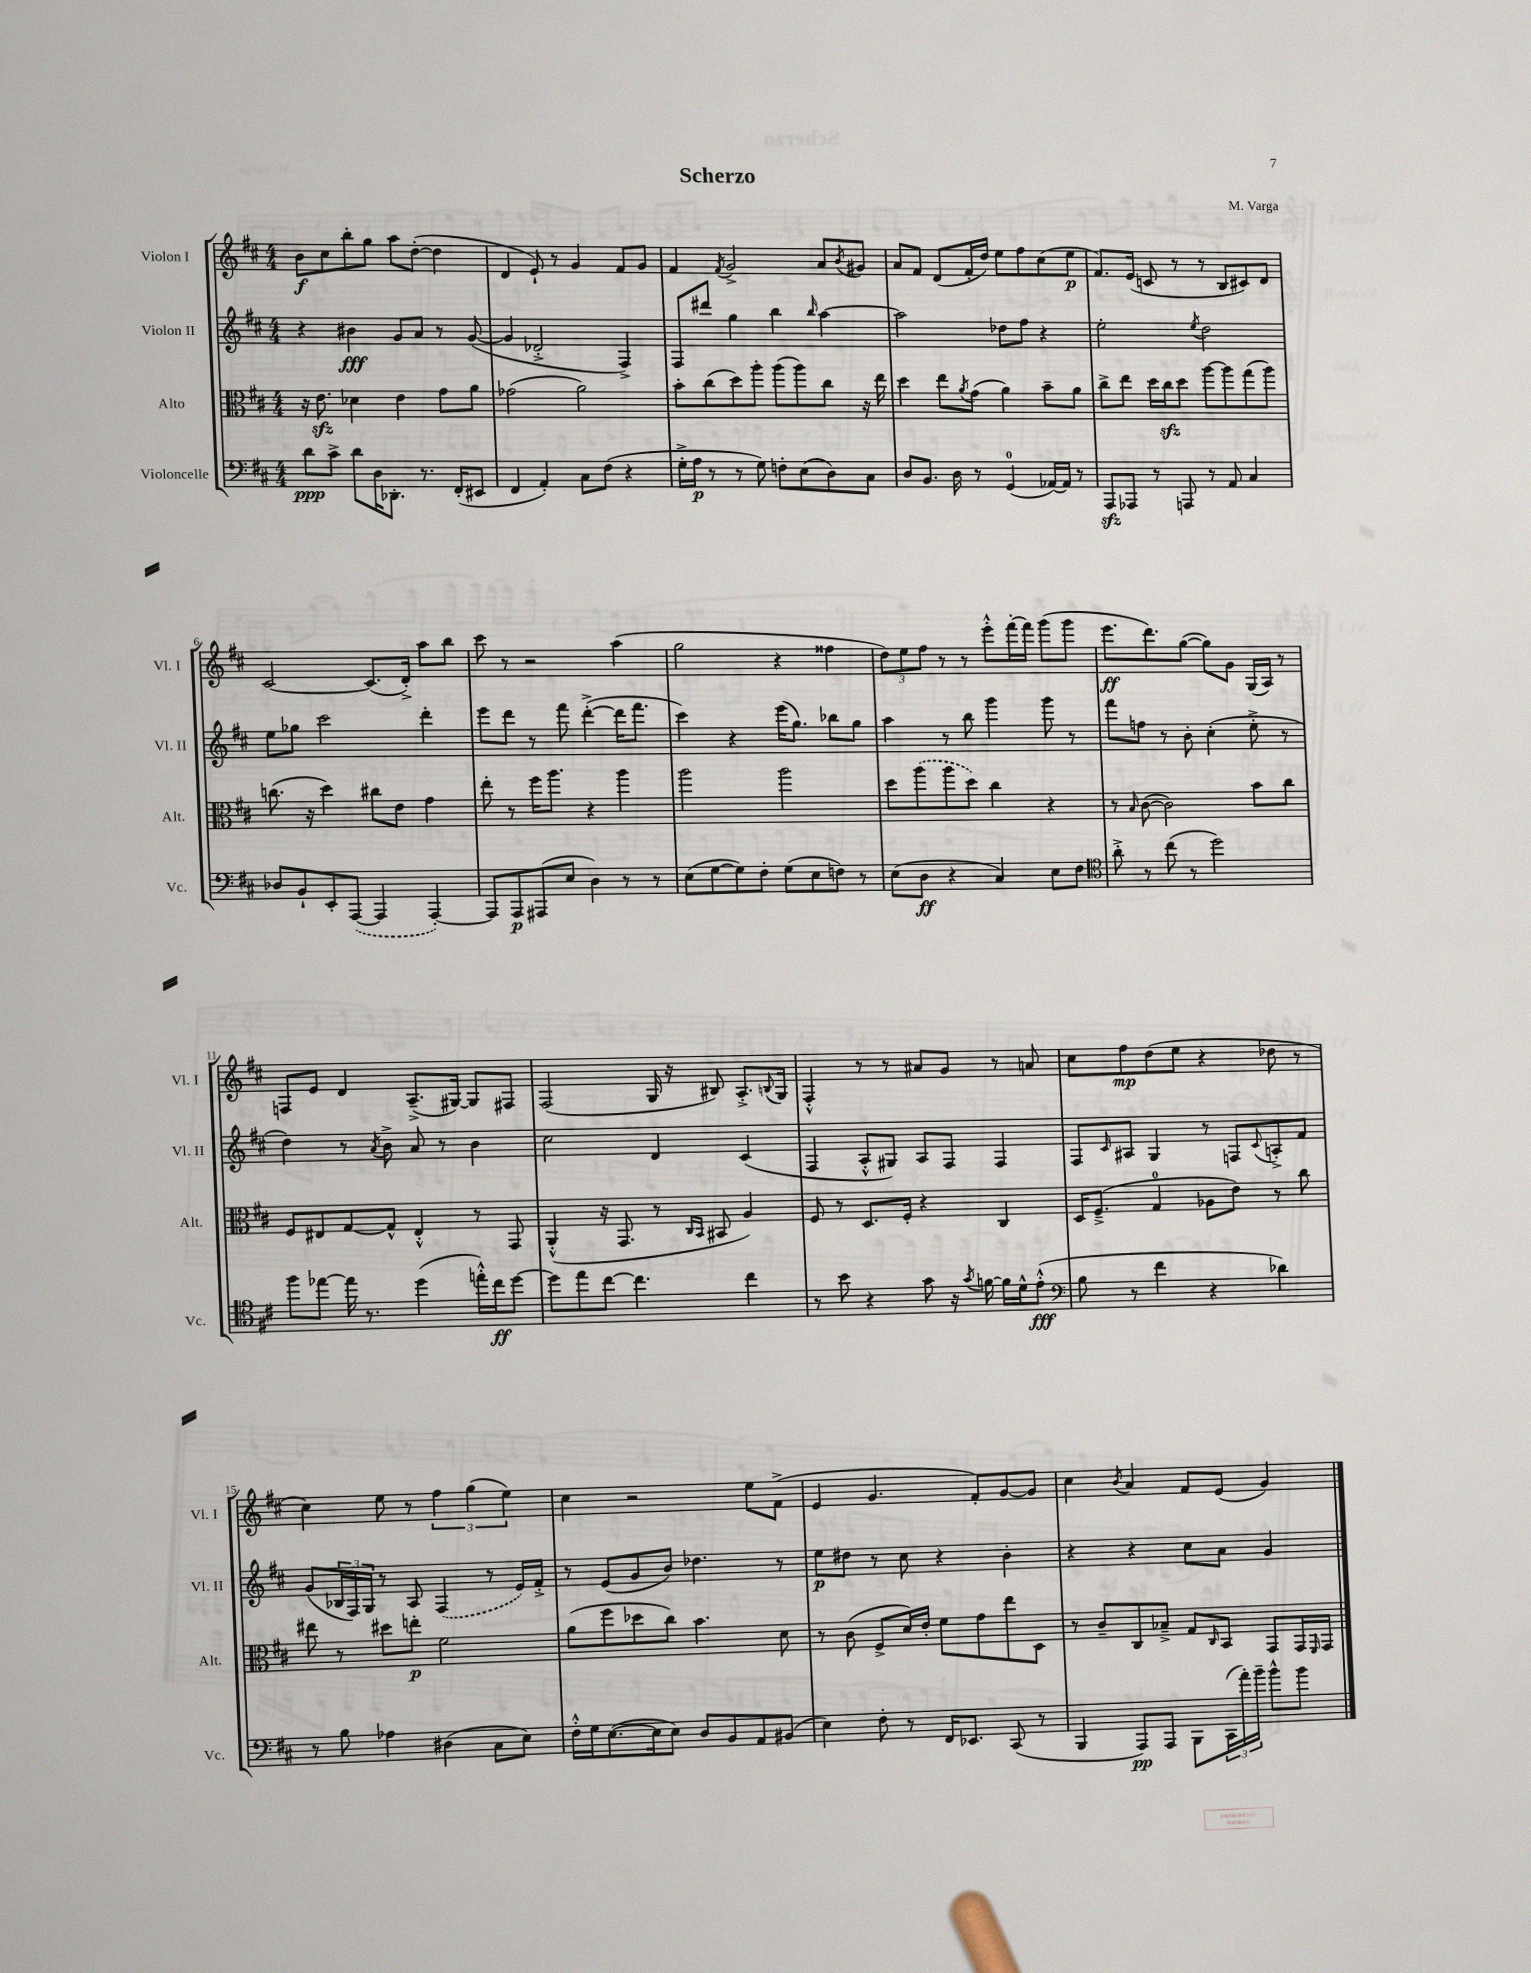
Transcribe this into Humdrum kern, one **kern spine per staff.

**kern	**dynam	**kern	**dynam	**kern	**dynam	**kern	**dynam
*part4	*part4	*part3	*part3	*part2	*part2	*part1	*part1
*staff4	*staff4	*staff3	*staff3	*staff2	*staff2	*staff1	*staff1
*I"Violoncelle	*	*I"Alto	*	*I"Violon II	*	*I"Violon I	*
*I'Vc.	*	*I'Alt.	*	*I'Vl. II	*	*I'Vl. I	*
*clefF4	*	*clefC3	*	*clefG2	*	*clefG2	*
*k[f#c#]	*	*k[f#c#]	*	*k[f#c#]	*	*k[f#c#]	*
*M4/4	*	*M4/4	*	*M4/4	*	*M4/4	*
=1	=1	=1	=1	=1	=1	=1	=1
8d\L	ppp	16r	.	4r	.	8b\L	f
.	.	8.ezz\	.	.	.	.	.
8c#^\J	.	.	.	.	.	8cc#\	.
8d\L	.	4d-X\	.	4b#X\	fff	8bb'\	.
16D\K	.	.	.	.	.	8gg\J	.
8.DD-X'\J	.	.	.	.	.	.	.
.	.	4e\	.	8g/L	.	8aa\L	.
8.r	.	.	.	8a/J	.	([8dd'\J	.
.	.	8g\L	.	8r	.	4dd\]	.
(16FF#'/KL	.	.	.	.	.	.	.
8EE#X/J	.	8a\J	.	([8g/	.	.	.
=2	=2	=2	=2	=2	=2	=2	=2
4FF#/	.	(2g-X\	.	4g/]	.	4d/	.
4AA'/)	.	.	.	2d-X'^/	.	8e`/)	.
.	.	.	.	.	.	8r	.
8C#\L	.	2a\)	.	.	.	4g/	.
(8F#\J	.	.	.	.	.	.	.
4r	.	.	.	4F#^/)	.	8f#/L	.
.	.	.	.	.	.	8g/J	.
=3	=3	=3	=3	=3	=3	=3	=3
16G'^\LL	.	8b'\L	.	8F#/L	.	4f#/	.
16A\JJ	p	.	.	.	.	.	.
8r	.	(8cc#\	.	8ddd#X/J	.	.	.
.	.	.	.	.	.	8qf#/	.
8r	.	8dd\)	.	4gg\	.	2g^/	.
8G\)	.	8aa'\J	.	.	.	.	.
8Fn'\L	.	(8aa\L	.	4bb\	.	.	.
(8E\	.	8aa\)	.	.	.	.	.
.	.	.	.	16qqbb/	.	.	.
8D\)	.	8cc#\J	.	[4aa\	.	8a/L	.
.	.	.	.	.	.	8qb/	.
8C#\J	.	16r	.	.	.	8g#X/J	.
.	.	16ee\	.	.	.	.	.
=4	=4	=4	=4	=4	=4	=4	=4
8D/L	.	4dd\	.	2aa\]	.	8a/L	.
8.BB/J	.	.	.	.	.	8f#/J	.
.	.	8ee\L	.	.	.	(8d/L	.
16D\	.	.	.	.	.	.	.
.	.	8qa/	.	.	.	.	.
8r	.	(8g\J	.	.	.	16f#'/L	.
.	.	.	.	.	.	16dd/JJ)	.
(4GG/	.	4a\)	.	8dd-X\L	.	8ee\L	.
.	.	.	.	8ff#\J	.	8ff#\	.
[16AA-X/LL)	.	8b~\L	.	4r	.	(8cc#\	.
16AA-/JJ]	.	.	.	.	.	.	.
8r	.	8a\J	.	.	.	8ee\J	p
=5	=5	=5	=5	=5	=5	=5	=5
8AAAzz/L	.	8cc#^\L	.	2ee'\	.	8.f#/L)	.
8AAA-X/J	.	8ee\J	.	.	.	.	.
.	.	.	.	.	.	(16e/Jk	.
8r	.	16dd\LL	.	.	.	8cn/	.
.	.	16cc#zz\J	.	.	.	.	.
8AAAn/	.	8dd\J	.	.	.	8r	.
.	.	.	.	8qee/	.	.	.
8r	.	[8aa\L	.	2dd\	.	8r	.
8AA/	.	8aa\]	.	.	.	8B/L	.
4C#/	.	(8gg\	.	.	.	8c#X/)	.
.	.	8aa\J)	.	.	.	8d/J	.
!!LO:LB:g=z
=6	=6	=6	=6	=6	=6	=6	=6
8D-X/L	.	(8.ccn\	.	8ee\L	.	[2c#/	.
8BB`/	.	.	.	8gg-X\J	.	.	.
.	.	16r	.	.	.	.	.
8EE'/	.	4dd\)	.	2ccc#\	.	.	.
([8AAA/J	.	.	.	.	.	.	.
4AAA/]	.	8cc#X\L	.	.	.	(8.c#/L]	.
.	.	8e\J	.	.	.	.	.
.	.	.	.	.	.	16d'^/Jk)	.
[4AAA'/)	.	4g\	.	4ddd'\	.	8aa\L	.
.	.	.	.	.	.	8bb\J	.
=7	=7	=7	=7	=7	=7	=7	=7
8AAA/L]	.	8ee'\	.	8eee\L	.	8ccc#\	.
8AAA/	p	8r	.	8ddd\J	.	8r	.
(8AAA#X/	.	16ff#\KL	.	8r	.	2r	.
.	.	8.aa\J	.	.	.	.	.
8E/J	.	.	.	8fff#\	.	.	.
4D\)	.	4r	.	([4ddd'^\	.	.	.
8r	.	4aa\	.	16ddd\KL]	.	(4aa\	.
.	.	.	.	8.fff#\J	.	.	.
8r	.	.	.	.	.	.	.
=8	=8	=8	=8	=8	=8	=8	=8
(8E\L	.	2aa\	.	4ccc#\)	.	2gg\	.
[8G\	.	.	.	.	.	.	.
8G\])	.	.	.	4r	.	.	.
8F#'\J	.	.	.	.	.	.	.
(8G\L	.	2aa\	.	(16eee\KL	.	4r	.
.	.	.	.	8.gg\J)	.	.	.
8E\	.	.	.	.	.	.	.
8Fn\J)	.	.	.	8bb-X\L	.	4ff##X\	.
8r	.	.	.	8gg\J	.	.	.
=9	=9	=9	=9	=9	=9	=9	=9
(8E\L	.	8dd\L	.	4aa\	.	12dd\L)	.
.	.	.	.	.	.	12ee\	.
8D\J	ff	(8aa\	.	.	.	.	.
.	.	.	.	.	.	12ff#\J	.
4r	.	8aa\	.	8r	.	8r	.
.	.	8dd\J)	.	8bb\	.	8r	.
4C#/)	.	4cc#\	.	4ggg\	.	8eee'^^\L	.
.	.	.	.	.	.	[16fff#'\L	.
.	.	.	.	.	.	16fff#\JJ]	.
8E\L	.	4r	.	8ggg\	.	(8ggg\L	.
8F#\J	.	.	.	8r	.	8ggg\J	.
=10	=10	=10	=10	=10	=10	=10	=10
*clefC4	*	*	*	*	*	*	*
8a'^\	.	8r	.	8fff#\L	.	8.eee\L	ff
.	.	16qqB/	.	.	.	.	.
8r	.	([8c#\	.	8ffn\J	.	.	.
.	.	.	.	.	.	8.ddd\)	.
(8cc#\	.	2c#\])	.	8r	.	.	.
8r	.	.	.	8b'\	.	([8gg\J	.
2dd\)	.	.	.	(4cc#'\	.	8gg\L])	.
.	.	.	.	.	.	8g\J	.
.	.	8b\L	.	8ee'^\	.	(16G/LL	.
.	.	.	.	.	.	16A/JJ)	.
.	.	8cc#\J	.	8r	.	8r	.
!!LO:LB:g=z
=11	=11	=11	=11	=11	=11	=11	=11
8ff#\L	.	8F#/L	.	4dd\)	.	8Fn/L	.
[8ee-X\J	.	8E#X/	.	.	.	8e/J	.
16ee-\]	.	[8G/	.	8r	.	4d/	.
8.r	.	.	.	.	.	.	.
.	.	.	.	8qa/	.	.	.
.	.	8G^^/J]	.	8b^\	.	.	.
(4dd\	.	4E#'^^/	.	8a/	.	(8.A~^/L	.
.	.	.	.	8r	.	.	.
.	.	.	.	.	.	[16G#X/Jk)	.
16een'^^\LL)	.	8r	.	4b\	.	8G#/L]	.
16cc#\J	ff	.	.	.	.	.	.
[8dd\J	.	8GG/	.	.	.	8F#X/J	.
=12	=12	=12	=12	=12	=12	=12	=12
8dd\L]	.	(4AA'^^/	.	2cc#\	.	(2F#/	.
8ee\	.	.	.	.	.	.	.
[8cc#\J	.	16r	.	.	.	.	.
.	.	8.GG/	.	.	.	.	.
4.cc#\]	.	.	.	.	.	.	.
.	.	8r	.	4d/	.	16G/	.
.	.	.	.	.	.	16r	.
.	.	16qqC#/LL	.	.	.	.	.
.	.	16qqBB/JJ	.	.	.	.	.
.	.	8BB#X/	.	.	.	8B#X/)	.
4cc#\	.	4A/)	.	(4c#/	.	8.A'^/L	.
.	.	.	.	.	.	8qqBn/	.
.	.	.	.	.	.	16G/Jk	.
=13	=13	=13	=13	=13	=13	=13	=13
8r	.	8F#/	.	4F#/	.	4F#'^^/	.
8b\	.	8r	.	.	.	.	.
4r	.	8.D/L	.	8A'^^/L	.	8r	.
.	.	.	.	8G#X/J)	.	8r	.
.	.	16F#'/Jk	.	.	.	.	.
8g\	.	4r	.	8A/L	.	8a#X/L	.
16r	.	.	.	8F#/J	.	8g/J	.
8qg/	.	.	.	.	.	.	.
[16fn\	.	.	.	.	.	.	.
16f\LL]	.	4C#/	.	4F#/	.	8r	.
16d^^\J	.	.	.	.	.	.	.
(8e'^^\J	fff	.	.	.	.	8an/	.
=14	=14	=14	=14	=14	=14	=14	=14
*clefF4	*	*	*	*	*	*	*
8B\	.	16D/KL	.	8F#/L	.	8cc#\L	.
.	.	(8.F#~^/J	.	.	.	.	.
.	.	.	.	16qqc#/	.	.	.
8r	.	.	.	8A#X/J	.	8ff#\	mp
4f#\	.	4G/	.	4G/	.	(8dd\	.
.	.	.	.	.	.	8ee\J	.
4r	.	8A-X\L	.	8r	.	4r	.
.	.	8e\J)	.	8Fn/L	.	.	.
.	.	.	.	8qqc#/	.	.	.
4d-X\)	.	8r	.	8An'^/	.	8dd-X\	.
.	.	8cc#\	.	8f#/J	.	8r	.
!!LO:LB:g=z
=15	=15	=15	=15	=15	=15	=15	=15
8r	.	8ee#X\	.	(8g/L	.	4cc#\)	.
8B\	.	8r	.	24B-X/L	.	.	.
.	.	.	.	24F#/)	.	.	.
.	.	.	.	24G/JJ	.	.	.
4A-X\	.	8dd#X\L	.	8r	.	8ee\	.
.	.	8een'\J	p	8A/	.	8r	.
(4D#X\	.	2f#\	.	(4F#/	.	6ff#\	.
.	.	.	.	.	.	(6gg\	.
8C#\L	.	.	.	8r	.	.	.
.	.	.	.	.	.	6ee\)	.
8E\J)	.	.	.	16e/LL)	.	.	.
.	.	.	.	16f#'^/JJ	.	.	.
=16	=16	=16	=16	=16	=16	=16	=16
16F#'^^\LL	.	(8a\L	.	8r	.	4cc#\	.
16G\J	.	.	.	.	.	.	.
([8.E\	.	8ff#\	.	(8e/L	.	.	.
.	.	8dd-X\	.	8g/	.	2r	.
16E\k]	.	.	.	.	.	.	.
8E\J)	.	8cc#\J)	.	8b/J)	.	.	.
8D/L	.	4.b\	.	4.dd-X\	.	.	.
8BB/	.	.	.	.	.	.	.
8AA/	.	.	.	.	.	8ee\L	.
(8BB#X/J	.	8d\	.	8r	.	(8f#^\J	.
=17	=17	=17	=17	=17	=17	=17	=17
4E\)	.	8r	.	8ee\L	p	4e/	.
.	.	(8c#\	.	8dd#X\J	.	.	.
8F#'\	.	8F#^/L	.	8r	.	4.g/	.
8r	.	16d/L)	.	8cc#\	.	.	.
.	.	16e'/JJ	.	.	.	.	.
16FF#/KL	.	8f#\L	.	4r	.	.	.
8.EE-X/J	.	.	.	.	.	.	.
.	.	8g\	.	.	.	8f#'/L)	.
(8CC#/	.	8ee\	.	4b'\	.	[8g/	.
8r	.	8D\J	.	.	.	8g/J]	.
=18	=18	=18	=18	=18	=18	=18	=18
4BBB/	.	8r	.	4r	.	4cc#\	.
.	.	8c#~/L	.	.	.	.	.
.	.	.	.	.	.	8qb/	.
8AAA/L)	pp	8C#/	.	4r	.	4a/	.
8AAA/J	.	8B-X~^/J	.	.	.	.	.
8BBB\L	.	8G/L	.	8cc#\L	.	8f#/L	.
.	.	16qqC#/	.	.	.	.	.
(24CC#\L	.	8BB/J	.	8a\J	.	(8e/J	.
24a'\)	.	.	.	.	.	.	.
24b~\JJ	.	.	.	.	.	.	.
8b^^\L	.	8GG/L	.	4g/	.	4g/)	.
8b\J	.	16GG/L	.	.	.	.	.
.	.	16qqFF#/	.	.	.	.	.
.	.	16GG/JJ	.	.	.	.	.
==	==	==	==	==	==	==	==
*-	*-	*-	*-	*-	*-	*-	*-
